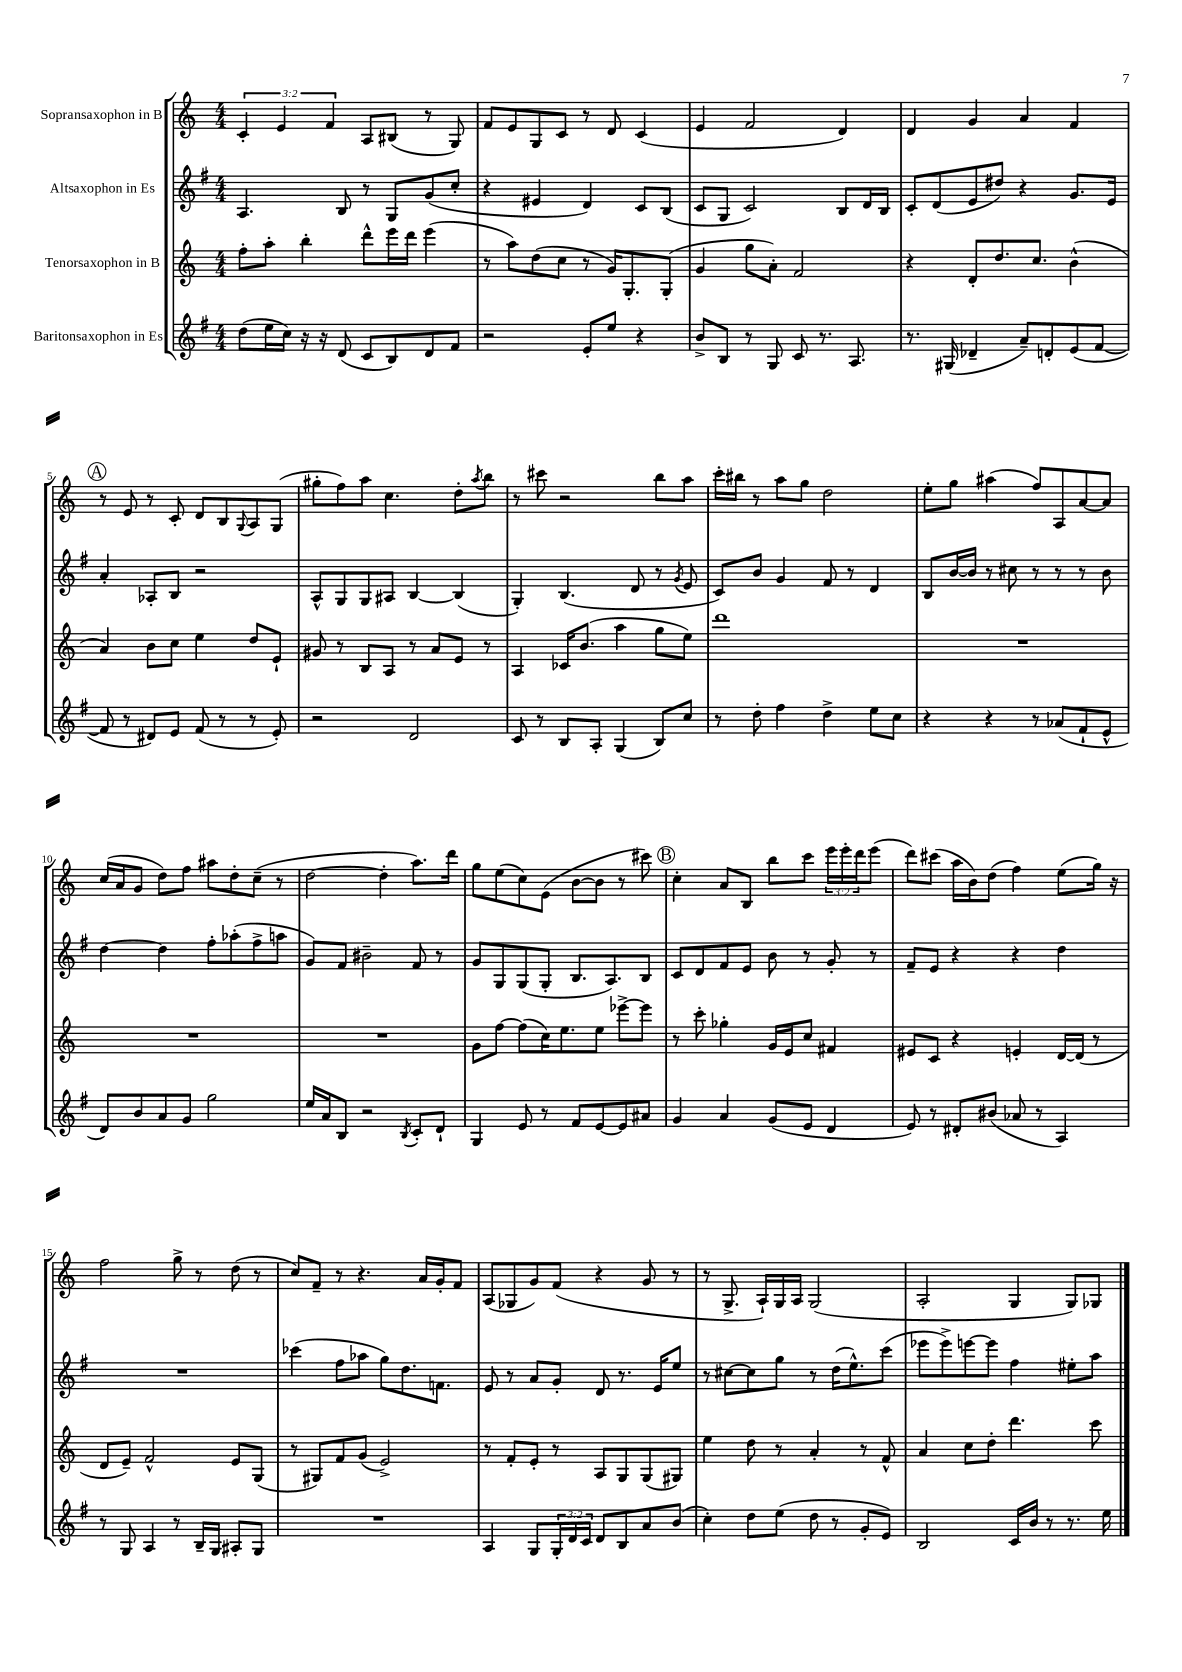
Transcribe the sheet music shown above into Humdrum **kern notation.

**kern	**kern	**kern	**kern
*staff4	*staff3	*staff2	*staff1
*clefG2	*clefG2	*clefG2	*clefG2
*k[f#]	*k[]	*k[f#]	*k[]
*M4/4	*M4/4	*M4/4	*M4/4
(8dd\L	8ff'\L	4.A/	6c'/
16ee\L	8aa'\J	.	.
.	.	.	6e/
16cc\JJ)	.	.	.
16r	4bb'\	.	.
16r	.	.	.
.	.	.	6f/
(8d/	.	8B/	.
8c/L	8ddd^^\L	8r	8A/L
8B/)	16eee\L	8G/L	(8B#/J
.	16ddd\JJ	.	.
8d/	(4eee\	(8g/	8r
8f#/J	.	8cc'/J	8G/)
=	=	=	=
2r	8r	4r	8f/L
.	8aa\L)	.	8e/
.	(8dd\	4e#/	8G/
.	8cc\J	.	8c/J
8e'/L	8r	4d/)	8r
8ee/J	16g/LK)	.	8d/
.	8.G'/	.	.
4r	.	8c/L	(4c/
.	(8G'/J	(8B/J	.
=	=	=	=
8b^/L	4g/	8c/L	4e/
8B/J	.	8G/J	.
8r	8gg\L	2c/)	2f/
8G/	8a'\J)	.	.
8c/	2f/	.	.
8.r	.	.	.
.	.	8B/L	4d/)
8.A/	.	.	.
.	.	16d/L	.
.	.	16B/JJ	.
=	=	=	=
8.r	4r	8c'/L	4d/
.	.	(8d/	.
(16G#/	.	.	.
4d-~/	8d'/L	8e/	4g/
.	8.dd/	8dd#/J)	.
8a~/L)	.	4r	4a/
.	8.cc/J	.	.
8d'/	.	.	.
(8e/	(4b^^\	8.g/L	4f/
[8f#/J	.	.	.
.	.	16e/Jk	.
=	=	=	=
8f#/]	4a/)	4a'/	8r
8r	.	.	8e/
8d#/L)	8b\L	8A-'/L	8r
8e/J	8cc\J	8B/J	8c'/
(8f#/	4ee\	2r	8d/L
8r	.	.	8B/
.	.	.	8qqG/
8r	8dd/L	.	8A/
8e'/)	8e`/J	.	(8G/J
=	=	=	=
2r	8g#/	8A^^/L	8gg#'\L
.	8r	8G/	8ff\)
.	8B/L	8G/	8aa\J
.	8A/J	8A#/J	4.cc\
2d/	8r	[4B/	.
.	8a/L	.	.
.	8e/J	(4B/]	8dd'\L
.	.	.	8qaa/
.	8r	.	8bb\J
=	=	=	=
8c/	4A/	4G'/)	8r
8r	.	.	8ccc#\
8B/L	16c-/LK	(4.B/	2r
.	(8.b/J	.	.
8A'/J	.	.	.
(4G/	4aa\	.	.
.	.	8d/	.
8B/L)	8gg\L	8r	8bb\L
.	.	8qg/	.
8cc/J	8ee\J)	8e/	8aa\J
=	=	=	=
8r	1ddd	8c/L)	16ccc'\LL
.	.	.	16bb#\JJ
8dd'\	.	8b/J	8r
4ff#\	.	4g/	8aa\L
.	.	.	8gg\J
4dd^\	.	8f#/	2dd\
.	.	8r	.
8ee\L	.	4d/	.
8cc\J	.	.	.
=	=	=	=
4r	1r	8B/L	8ee'\L
.	.	[16b/L	8gg\J
.	.	16b/]JJ	.
4r	.	8r	(4aa#\
.	.	8cc#\	.
8r	.	8r	8ff/L)
(8a-/L	.	8r	8A/
8f#`/	.	8r	[8a/
8e^^/J	.	8b\	8a/]J
=	=	=	=
8d/L)	1r	[4dd\	(16cc/LL
.	.	.	16a/J
8b/	.	.	8g/J
8a/	.	4dd\]	8dd\L)
8g/J	.	.	8ff\J
2gg\	.	8ff#'\L	8aa#\L
.	.	(8aa-'\	8dd'\
.	.	8ff#^\	(8cc~\J
.	.	8aa\J	8r
=	=	=	=
16ee/LL	1r	8g/L)	[2dd\
16a/J	.	.	.
8B/J	.	8f#/J	.
2r	.	2b#~\	.
.	.	.	4dd'\]
8qB/	.	.	.
8c'/L	.	8f#/	8.aa\L)
8d`/J	.	8r	.
.	.	.	16ddd\Jk
=	=	=	=
4G/	8g\L	8g/L	8gg\L
.	[8ff\J	8G/	(8ee\
8e/	(8ff\]L	(8G/	8cc\)
8r	16cc\K)	8G'/J	(8e\J
.	8.ee\	.	.
8f#/L	.	8.B/L	[8b\L
[8e/	8ee\J	.	8b\]J
.	.	8.A/)	.
8e/]	[8eee-^\L	.	8r
8a#/J	8eee-\]J	8B/J	8ccc#\)
=	=	=	=
4g/	8r	8c/L	4cc'\
.	8ccc'\	8d/	.
4a/	4gg-'\	8f#/	8a/L
.	.	8e/J	8B/J
(8g/L	16g/LL	8b\	8bb\L
.	16e/J	.	.
8e/J	8cc/J	8r	8ccc\J
4d/	4f#/	8g'/	24eee\LL
.	.	.	24eee'\
.	.	.	24ddd\J
.	.	8r	(8eee\J
=	=	=	=
8e/)	8e#/L	8f#~/L	8ddd\L)
8r	8c/J	8e/J	(8ccc#\J
8d#'/L	4r	4r	16aa\LL
.	.	.	16b\J)
(8b#/J	.	.	(8dd\J
8a-/	4e'/	4r	4ff\)
8r	.	.	.
4A/)	[16d/LL	4dd\	(8ee\L
.	(16d/]JJ	.	.
.	8r	.	16gg\Jk)
.	.	.	16r
=	=	=	=
8r	8d/L	1r	2ff\
8G/	8e~/J)	.	.
4A/	2f^^/	.	.
8r	.	.	8gg^\
16B~/LL	.	.	8r
16G/JJ	.	.	.
8A#'/L	8e/L	.	(8dd\
8G/J	(8G/J	.	8r
=	=	=	=
1r	8r	(4ccc-\	8cc/L)
.	8G#/L)	.	8f~/J
.	8f/	8ff#\L	8r
.	(8g/J	8aa-\J	4.r
.	2e^/)	8gg\L)	.
.	.	8.dd\	.
.	.	.	16a/LL
.	.	8.f\J	16g'/J
.	.	.	8f/J
=	=	=	=
4A/	8r	8e/	(8A/L
.	8f'/L	8r	8G-/
8G/L	8e'/J	8a/L	8g/)
24G'/L	8r	8g'/J	(8f/J
24d/	.	.	.
24c/JJ	.	.	.
8d/L	8A/L	8d/	4r
8B/	8G/	8.r	.
8a/	(8G/	.	8g/
.	.	16e/LK	.
(8b/J	8G#/J)	8ee/J	8r
=	=	=	=
4cc'\)	4ee\	8r	8r
.	.	[8cc#\L	8.G^/
8dd\L	8dd\	8cc#\]	.
.	.	.	16A`/LL)
(8ee\J	8r	8gg\J	16G/
.	.	.	16A/JJ
8dd\	4a'/	8r	(2G/
8r	.	(16dd\LK	.
.	.	8.ee^^\)	.
8g'/L	8r	.	.
8e/J)	8f^^/	(8ccc\J	.
=	=	=	=
2B/	4a/	8eee-\L	2A'/
.	.	8eee-^\)	.
.	8cc\L	[8eee\	.
.	8dd'\J	8eee\]J	.
16c/LL	4.ddd\	4ff#\	4G/
16b/JJ	.	.	.
8r	.	.	.
8.r	.	8ee#'\L	8G/L)
.	8ccc\	8aa\J	8G-/J
16ee\	.	.	.
==	==	==	==
*-	*-	*-	*-
